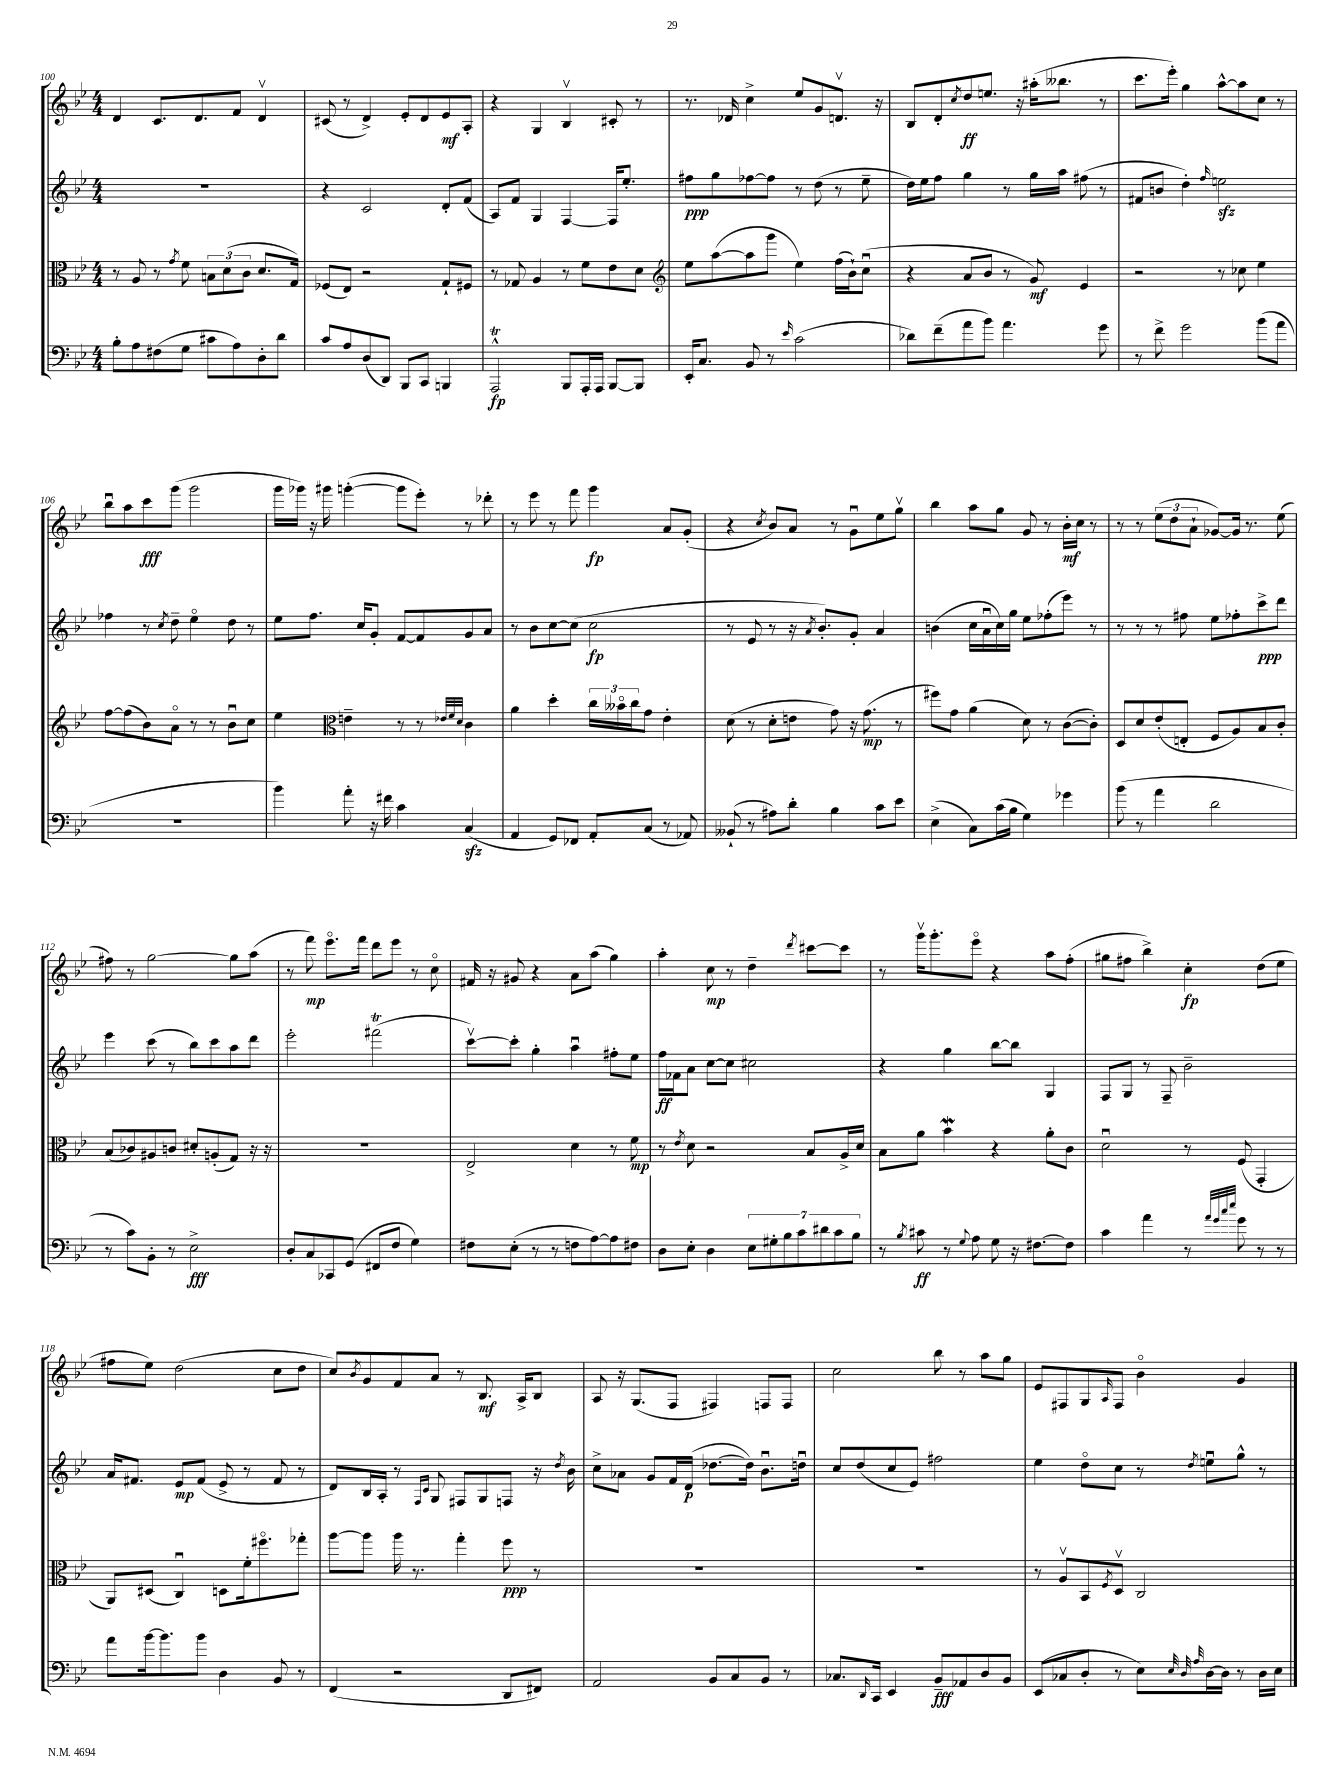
<<
\new StaffGroup <<
\new Staff = "s0" {
    \clef treble \key bes \major \numericTimeSignature \time 4/4
    d'4 c'8. d'8. f'8 d'4\upbow |
    cis'8( r8 d'4->) ees'8-. d'8 ees'8\mf a8-. |
    r4 g4 bes4\upbow cis'8-. r8 |
    r8. des'16 c''4-> ees''8 g'8 d'8.\upbow r16 |
    bes8 d'8-. \acciaccatura { c''8 } d''8\ff e''8. r16 ais''16-.( beses''8. r8 |
    c'''8. ees'''16-.) g''4 a''8~-^ a''8 c''8 r8 |
    bes''8\downbow a''8 c'''8\fff g'''8( g'''2 |
    g'''16 ges'''16) r16 gis'''16 g'''4~-.( g'''8 ees'''8-.) r8 des'''8-. |
    r8 ees'''8 r8 f'''8 g'''4\fp a'8 g'8-.( |
    r4 \acciaccatura { c''8 } bes'8) a'8 r8 g'8\downbow ees''8 g''8\upbow |
    bes''4 a''8 g''8 g'8 r8 bes'16-.\mf c''16 r8 |
    r8 r8 \tuplet 3/2 { ees''8( d''8 a'8-! } ges'8~) ges'16 r8. ees''8( |
    fis''8) r8 g''2~ g''8 a''8( |
    r8 f'''8\mp) ees'''8.\flageolet f'''16 d'''8 ees'''8 r8 c''8\flageolet |
    fis'16 r16 gis'8 r4 a'8 a''8( g''4) |
    a''4-. c''8\mp r8 d''4-- \acciaccatura { d'''8 } cis'''8~ cis'''8 |
    r8 g'''16\upbow g'''8.-. ees'''8\flageolet r4 a''8 f''8-.( |
    gis''8 fis''8 bes''4->) c''4-.\fp d''8( ees''8 |
    fis''8 ees''8) d''2( c''8 d''8 |
    c''8) \acciaccatura { bes'8 } g'8 f'8 a'8 r8 bes8.\mf a16-> bes8 |
    a8 r16 g8.( f8 fis4) f8 f8 |
    c''2 bes''8 r8 a''8 g''8 |
    ees'8 fis8 g8 \grace { a16 } fis8 bes'4\flageolet g'4 \bar "|." |
}
\new Staff = "s1" {
    \clef treble \key bes \major \numericTimeSignature \time 4/4
    R1 |
    r4 c'2 d'8-. f'8( |
    a8) f'8 g4 f4~ f16 ees''8.-. |
    fis''8\ppp g''8 fes''8~ fes''8 r8 d''8( r8 ees''8-- |
    d''16) ees''16 f''8 g''4 r8 g''16 a''16 fis''8( r8 |
    fis'8 b'8 d''4-.) \grace { f''16 } e''2\sfz |
    fes''4 r8 \acciaccatura { c''8 } d''8-- ees''4\flageolet d''8 r8 |
    ees''8 f''8. c''16 g'8-. f'8~ f'8 g'8 a'8 |
    r8 bes'8 c''8~ c''8( c''2\fp |
    r8 ees'8 r8 r16 \acciaccatura { a'8 } bes'8.-.) g'8-. a'4 |
    b'4( c''16 a'16\downbow c''16) g''16 ees''8 fes''8-.( ees'''8) r8 |
    r8 r8 r8 fis''8 ees''8 fes''8-. c'''8->\ppp d'''8 |
    ees'''4 c'''8( r8 bes''8) c'''8 a''8 d'''8 |
    ees'''2-. fis'''2\trill( |
    c'''8~\upbow) c'''8-. g''4-. a''4\downbow fis''8-. ees''8 |
    f''16\ff fes'16 a'8 c''8~ c''8 cis''2 |
    r4 g''4 bes''8~ bes''8 g4 |
    f8 g8 r8 f8-- bes'2-- |
    a'16 fis'8. ees'8\mp fis'8( ees'8-> r8 fis'8 r8 |
    d'8) bes16 a16-. r8 \grace { f16 c'16 } g8 fis8 g8 f8 r16 \acciaccatura { d''8 } bes'16 |
    c''8-> aes'8 g'8 f'16 d'16\p( des''8.~ des''16) bes'8.\downbow d''16\downbow |
    c''8 d''8( c''8 ees'8) fis''2 |
    ees''4 d''8\flageolet c''8 r8 \acciaccatura { d''8 } e''8\downbow g''8-^ r8 \bar "|." |
}
\new Staff = "s2" {
    \clef alto \key bes \major \numericTimeSignature \time 4/4
    r8 a8 r8 \acciaccatura { g'8 } f'8 \tuplet 3/2 { b8 d'8( c'8 } d'8. g16) |
    fes8( ees8) r2 g8-! fis8 |
    r8 ges8 a4 r8 f'8 ees'8 d'8 |
    \clef treble ees''8 a''8~( a''8 g'''8 ees''4) f''16( bes'16-!) c''8\downbow( |
    r4 a'8 bes'8 r8 g'8\mf) ees'4 |
    r2 r8 ces''8 ees''4 |
    f''8~ f''8( bes'8) a'8\flageolet r8 r8 bes'8\downbow c''8 |
    ees''4 \clef alto e'4-- r8 r8 \grace { ees'32 f'32 d'32 } c'4 |
    a'4 d''4-. \tuplet 3/2 { c''16 beses'16\flageolet c''16 } g'8 ees'4-. |
    d'8( r8 d'8-. e'8 g'8) r16 g'8.\mp( r8 |
    fis''8) g'8 a'4( d'8) r8 c'8~( c'8-.) |
    d8 d'8 ees'8-.( e8-. f8 a8) bes8 c'8-. |
    bes8( ces'8) ais8 c'8 dis'8-. a8-.( g8) r16 r16 |
    R1 |
    ees2-> d'4 r8 f'8\mp |
    r8 \acciaccatura { ees'8 } d'8 r2 bes8 a16-> d'16 |
    bes8 a'8 bes'4\mordent r4 a'8-. c'8 |
    d'2\downbow r8 f8( g,4-. |
    a,8) dis8( c4\downbow) d8 f'16-. fis''8.\flageolet ges''8-. |
    a''8~ a''8 a''16 r8. g''4-. f''8\ppp r8 |
    R1 |
    R1 |
    r8 a8\upbow bes,8 \acciaccatura { f8 } d8\upbow c2 \bar "|." |
}
\new Staff = "s3" {
    \clef bass \key bes \major \numericTimeSignature \time 4/4
    bes8-. a8 fis8( g8 cis'8 a8) d8-. d'8 |
    c'8 a8 d8( d,8) bes,,8 c,8 b,,4 |
    a,,2-^\trill\fp bes,,8 a,,16-. a,,16 bes,,8~ bes,,8 |
    ees,16-. c8. bes,8 r8 \grace { ees'16 } c'2( |
    des'8) f'8--( a'8 bes'8) a'4. g'8 |
    r8 f'8-> g'2 bes'8( a'8 |
    R1 |
    bes'4) a'8-. r16 fis'16 c'4 c4\sfz( |
    a,4 g,8) fes,8 a,8-. c8( r8 aes,8) |
    beses,8-!( r8 ais8) d'8-. bes4 c'8 ees'8 |
    ees4->( c8) c'16( bes16 g4) ges'4 |
    bes'8( r8 a'4 d'2 |
    r8 c'8) bes,8-. r8 ees2->\fff |
    d8-. c8 ces,8 g,8( fis,8 f8 g4) |
    fis8 ees8-.( r8 r8 f8 a8~) a8 fis8 |
    d8 ees8-. d4 \tuplet 7/4 { ees8 gis8-. bes8 c'8 dis'8 c'8 bes8 } |
    r8 \acciaccatura { bes8 } cis'8\ff r8 \appoggiatura { g8 } a8 g8 r16 fis8.~ fis8 |
    c'4 a'4 r8 \grace { a'32 g'32 c''32 ees''32 } g'8 r8 r8 |
    a'8 bes'16~ bes'8. bes'8 d4 bes,8 r8 |
    f,4( r2 d,8 fis,8) |
    a,2 bes,8 c8 bes,8 r8 |
    ces8. \grace { d,16 } c,16 ees,4 bes,8--\fff aes,8 d8 bes,8 |
    ees,8( ces8 d8-. r8 ees8) \grace { ees32 d32 a32 } d16~ d16 r8 d16 ees16 \bar "|." |
}
>>
>>
\layout { \context { \Score currentBarNumber = #100 } }
